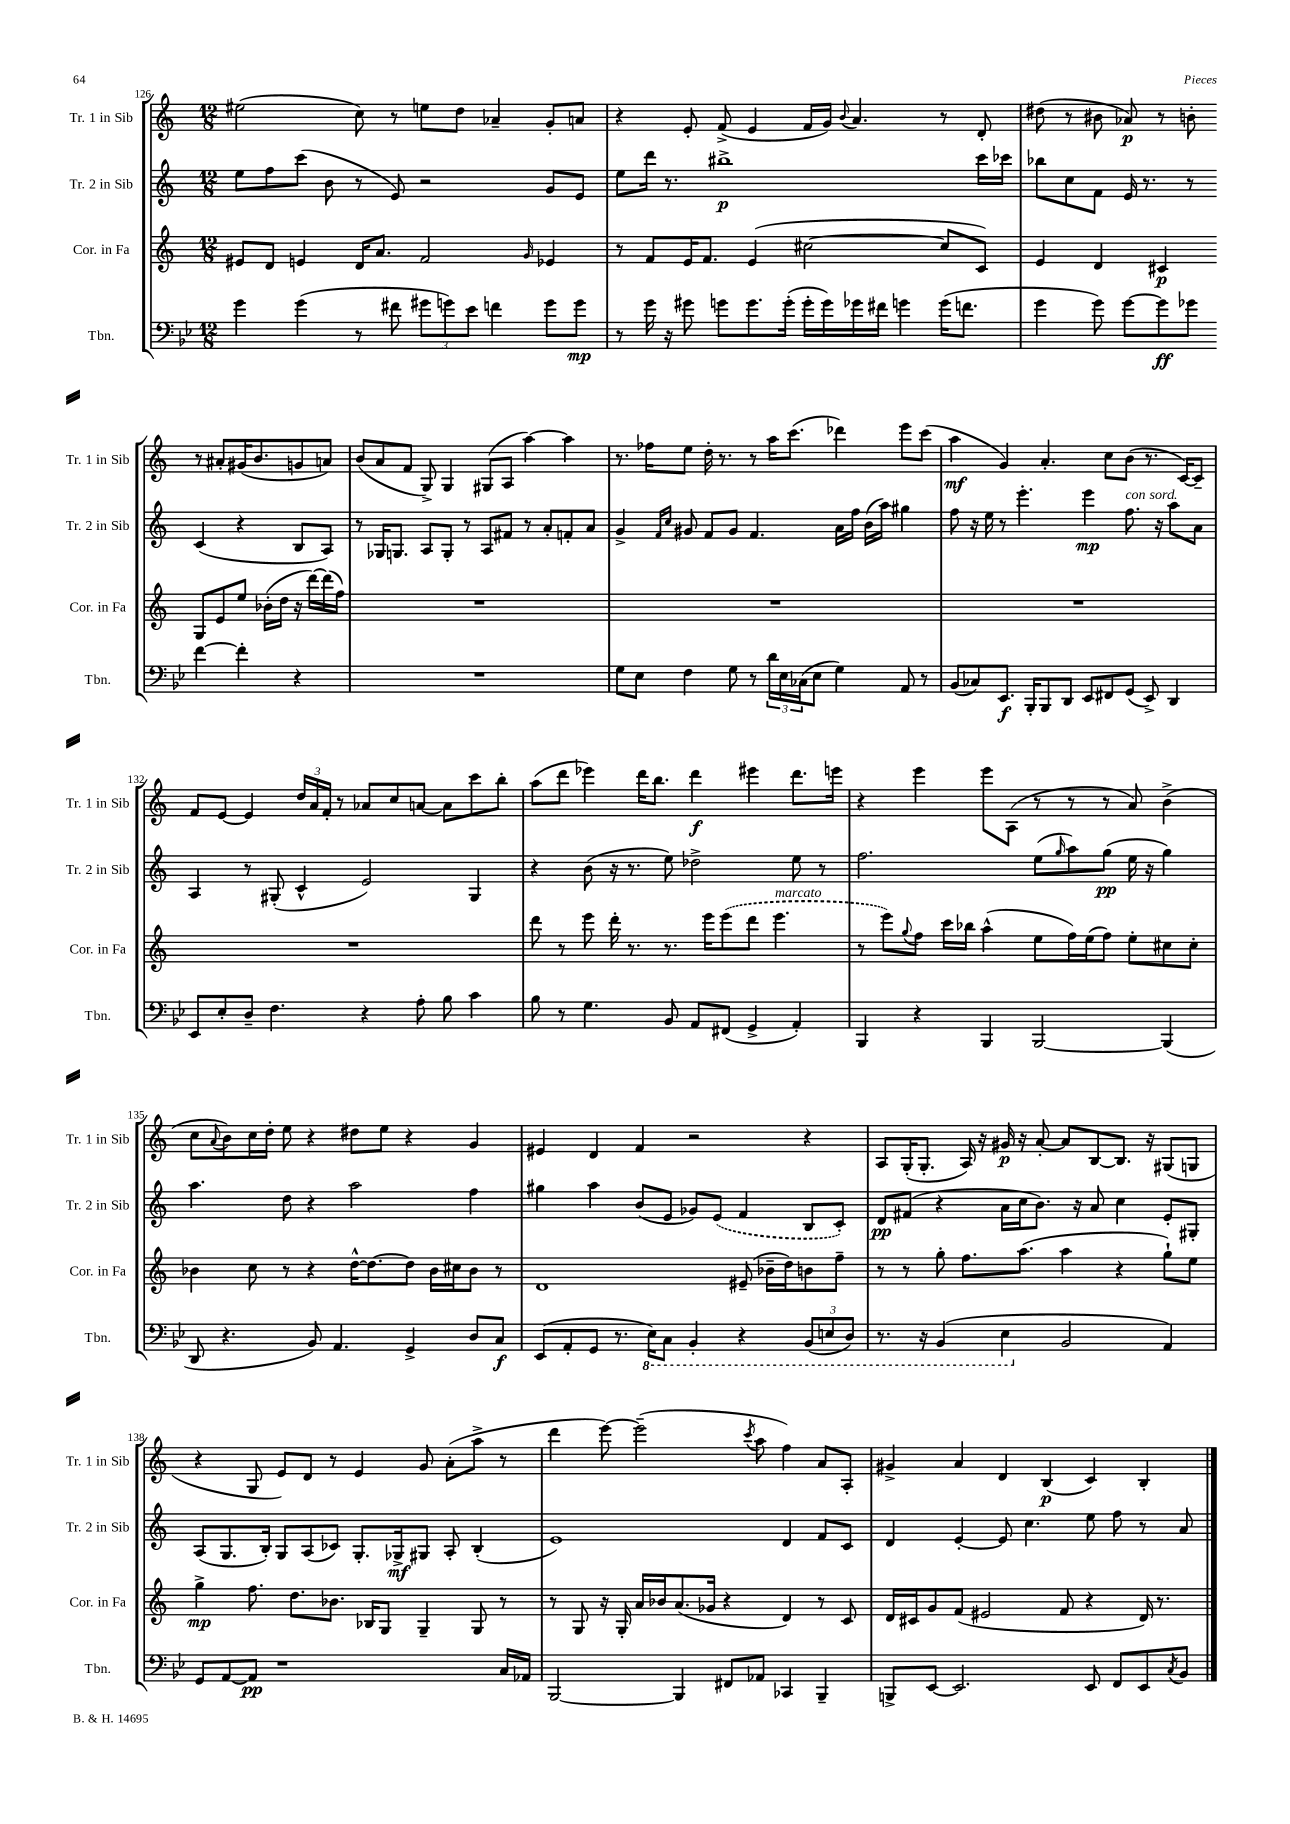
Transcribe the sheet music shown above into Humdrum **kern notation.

**kern	**kern	**kern	**kern
*staff4	*staff3	*staff2	*staff1
*clefF4	*clefG2	*clefG2	*clefG2
*k[b-e-]	*k[]	*k[]	*k[]
*M12/8	*M12/8	*M12/8	*M12/8
4g	8e#	8ee	(2ee#
.	8d	8ff	.
(4g	4e	(8ccc	.
.	.	8b	.
8r	16d	8r	8cc)
.	8.a	.	.
8f#	.	8e)	8r
12g#	2f	2r	8ee
12g)	.	.	.
.	.	.	8dd
12e-	.	.	.
4f	.	.	4a-~
.	16qqg	.	.
8g	4e-	8g	8g'
8g	.	8e	8a
=	=	=	=
8r	8r	8ee	4r
16g	8f	16ddd	.
16r	.	8.r	.
8g#	16e	.	8e'
.	8.f	.	.
8g	.	1bb#^	(8f^
8.g	(4e	.	4e
(16g'	.	.	.
16g'	[2cc#	.	16f
16g)	.	.	16g)
.	.	.	8qqb
16g-	.	.	4.a
16f#	.	.	.
4g	.	.	.
(16g	8cc#]	.	8r
8.f	.	.	.
.	8c)	16ccc	8d'
.	.	16ccc-	.
=	=	=	=
4g	4e	8bb-	(8dd#
.	.	8cc	8r
8g)	4d	8f	8b#
[8g	.	16e	8a-)
.	.	8.r	.
8g]	4c#	.	8r
8g-	.	8r	8b'
[4f	8G	(4c	8r
.	8e	.	8a#'
4f']	8ee	4r	(16g#
.	.	.	8.b
.	(16b-'	.	.
.	16dd	.	.
4r	16r	8B	8g
.	[16ddd)	.	.
.	(16ddd]	8A)	8a)
.	16ff)	.	.
=	=	=	=
1.r	1.r	8r	(8b
.	.	16G-	8a
.	.	8.G	.
.	.	.	8f
.	.	8A	8G^)
.	.	8G'	4G
.	.	8r	.
.	.	8A	(8G#
.	.	8f#	8A
.	.	8r	[4aa)
.	.	8a'	.
.	.	8f'	4aa]
.	.	8a	.
=	=	=	=
8G	1.r	4g^	8.r
8E-	.	.	.
.	.	.	16ff-
.	.	16qqf	.
.	.	16qqcc	.
4F	.	8g#	8ee
.	.	8f	16dd'
.	.	.	8.r
8G	.	8g#	.
8r	.	4.f	8r
24d	.	.	16aa
24E-	.	.	.
.	.	.	(8.ccc
(24C-	.	.	.
8E-	.	.	.
4G)	.	16a	4ddd-)
.	.	16ff	.
.	.	(16b	.
.	.	16aa)	.
8AA	.	4gg#	8eee
8r	.	.	(8ccc
=	=	=	=
(8BB-	1.r	8ff	4aa
8C-)	.	16r	.
.	.	16ee	.
8.EE-	.	8r	4g)
.	.	4.eee'	.
16BBB-'	.	.	.
8BBB-	.	.	4.a'
8DD	.	.	.
8EE-	.	4eee	.
8FF#	.	.	8cc
(8GG	.	8.ff	(8b
8EE-^)	.	.	8.r
.	.	16r	.
4DD	.	8aa	.
.	.	.	[16c)
.	.	8a	8c~]
=	=	=	=
8EE-	1.r	4A	8f
8E-'	.	.	[8e
8D~	.	8r	4e]
4.F	.	(8G#'	.
.	.	4c^^	24dd
.	.	.	24a
.	.	.	24f'
.	.	.	8r
4r	.	2e)	8a-
.	.	.	8cc
8A'	.	.	[8a
8B-	.	.	8a]
4c	.	4G#	8ccc
.	.	.	8bb'
=	=	=	=
8B-	8ddd	4r	(8aa
8r	8r	.	8ddd
4.G	8eee	(8b	4eee-)
.	16ddd'	16r	.
.	8.r	8.r	.
.	.	.	16ddd
.	.	.	8.bb
8BB-	8.r	8ee)	.
8AA	.	2dd-^	4ddd
.	16eee	.	.
(8FF#	(8eee	.	.
4GG^	8ddd	.	4eee#
.	4.eee	.	.
4AA')	.	8ee	8.ddd
.	.	8r	.
.	.	.	16eee
=	=	=	=
4BBB-	8r	2.ff	4r
.	8eee)	.	.
.	8qqgg	.	.
4r	8ff	.	4eee
.	16ccc	.	.
.	16bb-	.	.
4BBB-	(4aa^^	.	8eee
.	.	.	(8A
[2BBB-	8ee	(8ee	8r
.	.	16qqgg	.
.	16ff)	8aa)	8r
.	(16ee	.	.
.	8ff)	(8gg	8r
.	8ee'	16ee	8a)
.	.	16r	.
(4BBB-]	8cc#	4gg)	(4b^
.	8cc#'	.	.
=	=	=	=
8DD	4b-	4.aa	8cc
.	.	.	8qqa
4.r	.	.	8b)
.	8cc	.	16cc
.	.	.	16dd'
.	8r	8dd	8ee
8BB-)	4r	4r	4r
4.AA	.	.	.
.	[16dd^^	2aa	8dd#
.	8.dd_	.	.
.	.	.	8ee
4GG^	8dd]	.	4r
.	16b-	.	.
.	16cc#	.	.
8D	8b-	4ff	4g
8C	8r	.	.
=	=	=	=
(8EE-	1d	4gg#	4e#
8AA'	.	.	.
8GG	.	4aa	4d
8.r	.	.	.
.	.	(8b	4f
16EE-)	.	.	.
8CC	.	8e	.
4BBB-'	.	8g-)	2r
.	.	(8e	.
4r	(8e#~	4f	.
.	16b-~	.	.
.	16dd)	.	.
(12BBB-	8b	8B	4r
12EE	.	.	.
.	8ff~	8c')	.
12DD)	.	.	.
=	=	=	=
8.r	8r	8d	8A
.	8r	(8f#	(16G'
16r	.	.	8.G'
(4BBB-	8gg'	4r	.
.	8.ff	.	16A)
.	.	.	16r
4EE-	.	16a	16g#
.	(8.aa	16cc	16r
.	.	8.b)	[8a'
2BB-	4aa	.	8a]
.	.	16r	.
.	.	8a	[8B
.	4r	4cc	8.B]
.	.	.	16r
4AA)	8gg`)	8e'	(8G#
.	8ee	8G#'	8G
=	=	=	=
8GG	4gg^	(8A	4r
[8AA	.	8.G	.
8AA]	8.ff	.	8G
.	.	16B')	.
1r	.	8G	8e)
.	8.dd	.	.
.	.	(8A	8d
.	8.b-	8c-)	8r
.	.	8.G'	4e
.	16B-	.	.
.	8G	.	.
.	.	16G-^	.
.	4G~	8G#	8g
.	.	8A'	(8a'
.	8G	(4B'	8aa^
16C	8r	.	8r
16AA-	.	.	.
=	=	=	=
[2BBB-	8r	1e)	4ddd
.	8G	.	.
.	16r	.	[8eee)
.	16G'	.	.
.	16a	.	(2eee~]
.	16b-	.	.
4BBB-]	(8.a	.	.
.	16g-	.	.
8FF#	4r	.	.
.	.	.	8qccc
8AA-	.	.	8aa
4CC-	4d)	4d	4ff)
4BBB-~	8r	8f	8a
.	8c	8c	8A'
=	=	=	=
8BBB^	16d	4d	4g#^
.	16c#	.	.
[8EE-	8g	.	.
2.EE-]	(8f	[4e'	4a
.	2e#	.	.
.	.	8e]	4d
.	.	4.cc	.
.	.	.	(4B
.	8f	.	.
8EE-	4r	8ee	4c)
8FF	.	8ff	.
8EE-	16d)	8r	4B'
.	8.r	.	.
8qC	.	.	.
8BB-	.	8a	.
==	==	==	==
*-	*-	*-	*-
